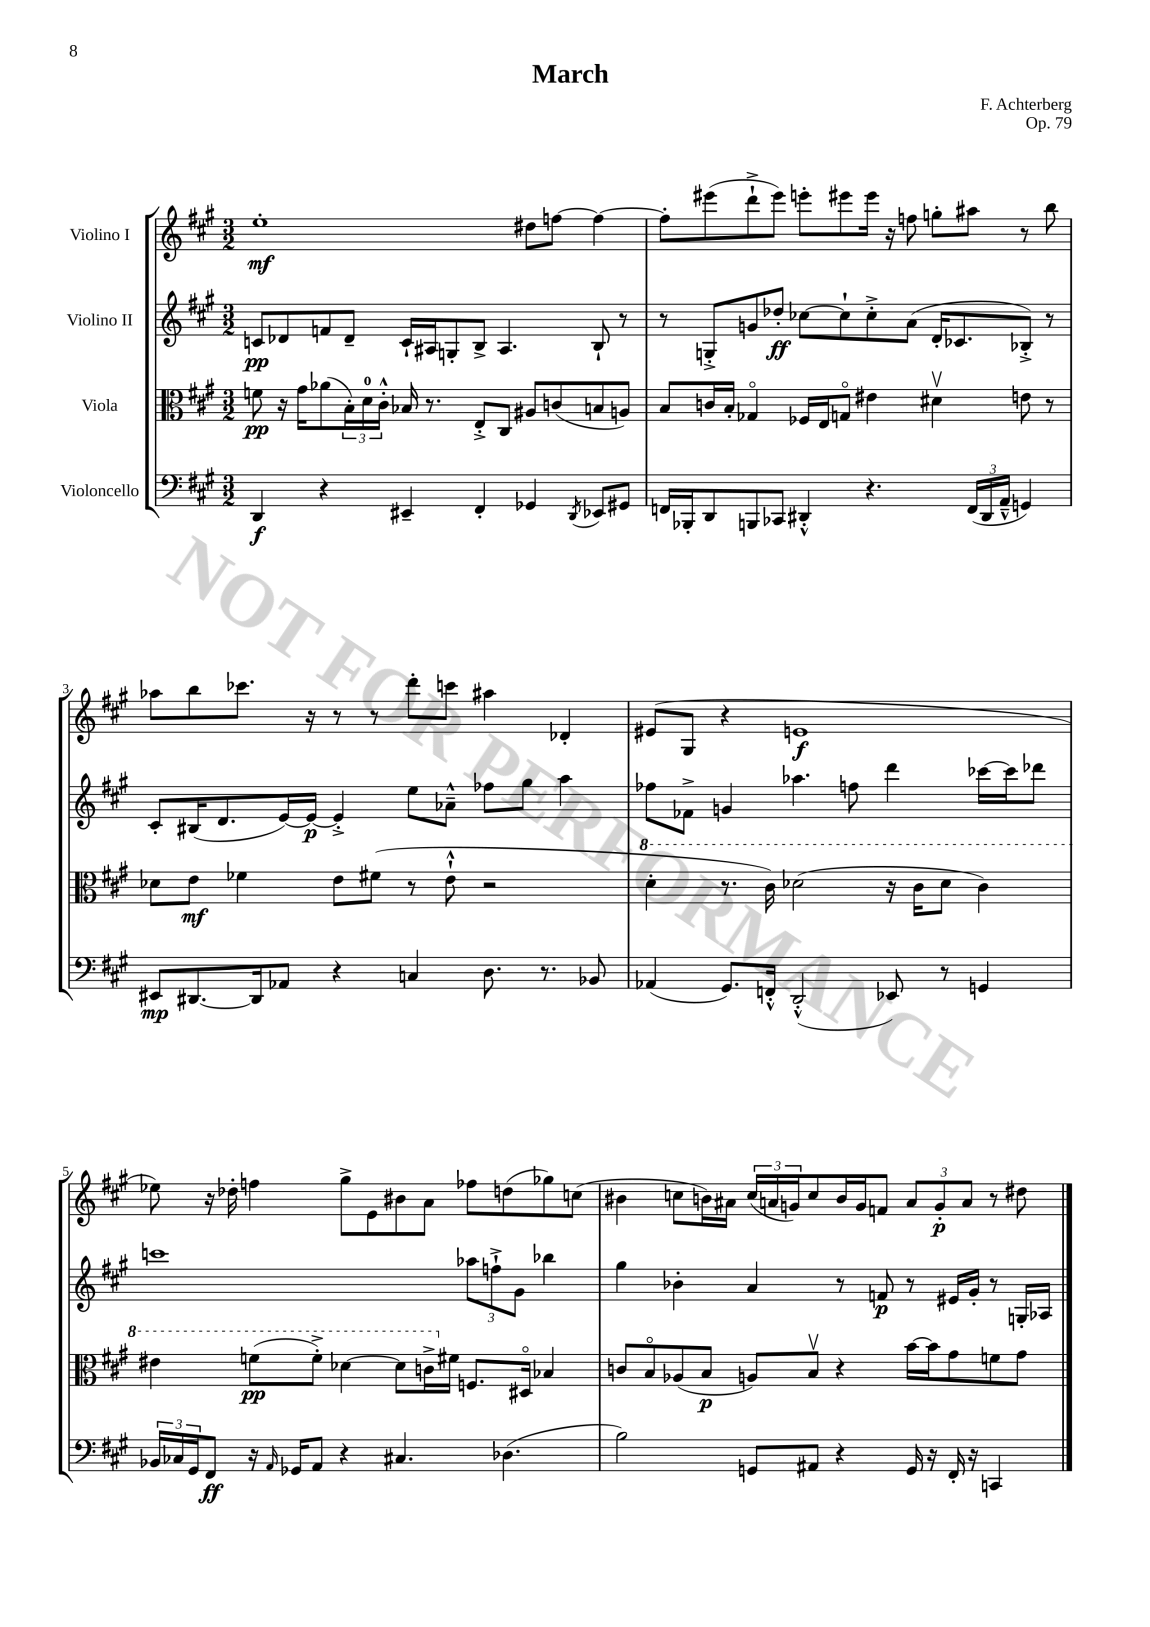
\header { title = "March" composer = "F. Achterberg" opus = "Op. 79" }
<<
\new StaffGroup <<
\new Staff = "s0" \with { instrumentName = "Violino I" } {
    \clef treble \key a \major \numericTimeSignature \time 3/2
    e''1-.\mf dis''8 f''8~ f''4~ |
    f''8-. eis'''8( d'''8-!-> eis'''8) e'''8-. eis'''8 eis'''16 r16 f''8 g''8-. ais''8 r8 b''8 |
    aes''8 b''8 ces'''8. r16 r8 r8 d'''8-. c'''8 ais''4 des'4-. |
    eis'8( gis8 r4 e'1\f |
    ees''8) r16 des''16-. f''4 gis''8-> e'8 bis'8 a'8 fes''8 d''8( ges''8) c''8( |
    bis'4 c''8 b'16) ais'16 \tuplet 3/2 { c''16( a'16 g'16) } c''8 b'16 g'16 f'8 \tuplet 3/2 { a'8 g'8-.\p a'8 } r8 dis''8 \bar "|." |
}
\new Staff = "s1" \with { instrumentName = "Violino II" } {
    \clef treble \key a \major \numericTimeSignature \time 3/2
    c'8\pp des'8 f'8 des'8-- c'16-! ais16 g8-. b8-> ais4. b8-! r8 |
    r8 g8-.-> g'8 des''8-.\ff ces''8~ ces''8-! ces''8-.-> a'8( d'16-. ces'8. bes8-.->) r8 |
    cis'8-. bis16( d'8. e'16~) e'16~\p e'4-.-> e''8 aes'8---^ fes''8 gis''8 a''4 |
    fes''8 fes'8-> g'4 aes''4. f''8 d'''4 ces'''16~ ces'''16 des'''8 |
    c'''1 \tuplet 3/2 { aes''8 f''8-!-> gis'8 } bes''4 |
    gis''4 bes'4-. a'4 r8 f'8\p r8 eis'16 gis'16-. r8 g16-. aes16 \bar "|." |
}
\new Staff = "s2" \with { instrumentName = "Viola" } {
    \clef alto \key a \major \numericTimeSignature \time 3/2
    f'8\pp r16 gis'16 aes'8( \tuplet 3/2 { b16-.) d'16-0 cis'16-.-^ } bes16 r8. e8-.-> cis8 ais8 c'8( b8 a8) |
    b8 c'16 b16-. ges4\flageolet fes16 e16 g8\flageolet eis'4 dis'4\upbow e'8 r8 |
    des'8 e'8\mf fes'4 e'8 fis'8( r8 e'8-!-^ r2 |
    \ottava #1 d''4-. r8. cis''16) des''2( r16 cis''16 des''8 cis''4) |
    eis''4 f''8\pp( f''8-.->) des''4~ des''8 c''16-> \ottava #0 fis'!16 f8. dis16\flageolet bes4 |
    c'8 b8\flageolet aes8( b8\p a8) b8\upbow r4 b'16~ b'16 gis'8 f'8 gis'8 \bar "|." |
}
\new Staff = "s3" \with { instrumentName = "Violoncello" } {
    \clef bass \key a \major \numericTimeSignature \time 3/2
    d,4\f r4 eis,4-- fis,4-. ges,4 \acciaccatura { d,8 } ees,8 gis,8 |
    f,16 bes,,16-. d,8 b,,8 ces,8 dis,4-.-^ r4. \tuplet 3/2 { f,16( dis,16 a,16---^ } g,4) |
    eis,8\mp dis,8.~ dis,16 aes,8 r4 c4 d8. r8. bes,8 |
    aes,4( gis,8.) f,16-.-^ d,2-.-^( ees,8) r8 g,4 |
    \tuplet 3/2 { bes,16 ces16 gis,16 } fis,8\ff r16 \grace { a,16 } ges,16 a,8 r4 cis4. des4.( |
    b2) g,8 ais,8 r4 g,16 r16 fis,16-. r16 c,4 \bar "|." |
}
>>
>>
